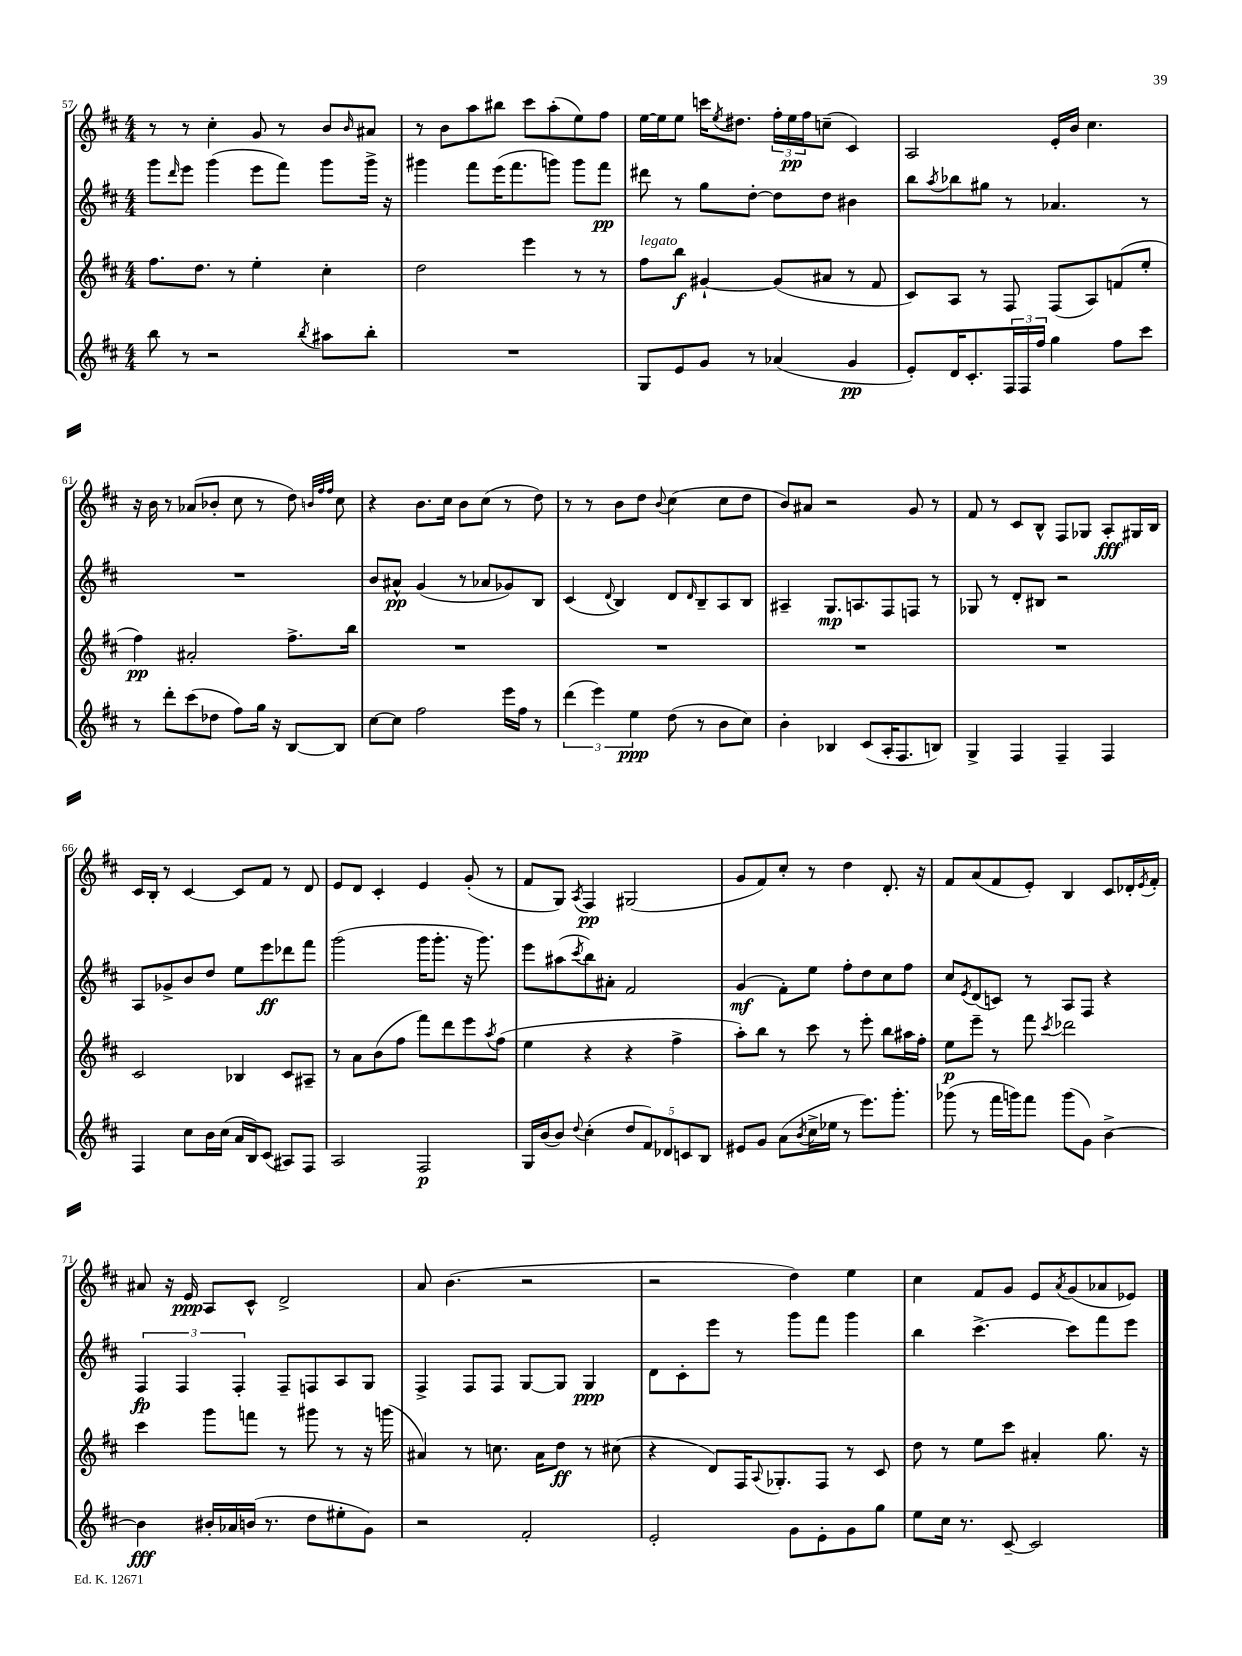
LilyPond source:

<<
\new StaffGroup <<
\new Staff = "s0" {
    \clef treble \key d \major \numericTimeSignature \time 4/4
    r8 r8 cis''4-. g'8 r8 b'8 \grace { b'16 } ais'8 |
    r8 b'8 a''8 bis''8 cis'''8 a''8-.( e''8) fis''8 |
    e''16~ e''16 e''8 c'''16 \acciaccatura { e''8 } dis''8. \tuplet 3/2 { fis''16-. e''16\pp fis''16 } c''8--( cis'4) |
    a2 e'16-. b'16 cis''4. |
    r16 b'16 r8 aes'8( bes'8-. cis''8 r8 d''8) \grace { b'32 fis''32 fis''32 } cis''8 |
    r4 b'8. cis''16 b'8 cis''8( r8 d''8) |
    r8 r8 b'8 d''8 \appoggiatura { b'8 } cis''4( cis''8 d''8 |
    b'8) ais'8 r2 g'8 r8 |
    fis'8 r8 cis'8 b8-^ fis8 ges8 a8-.\fff gis16 b16 |
    cis'16 b16-. r8 cis'4~ cis'8 fis'8 r8 d'8 |
    e'8 d'8 cis'4-. e'4 g'8-.( r8 |
    fis'8 g8) \acciaccatura { a8 } fis4\pp gis2( |
    g'8 fis'8) cis''8-. r8 d''4 d'8.-. r16 |
    fis'8 a'8( fis'8 e'8-.) b4 cis'8 des'16-. \acciaccatura { e'8 } fis'16-. |
    ais'8 r16 e'16\ppp a8 cis'8-^ d'2-> |
    a'8 b'4.( r2 |
    r2 d''4) e''4 |
    cis''4 fis'8 g'8 e'8 \acciaccatura { a'8 } g'8( aes'8 ees'8) \bar "|." |
}
\new Staff = "s1" {
    \clef treble \key d \major \numericTimeSignature \time 4/4
    g'''8 \grace { d'''16 } e'''8 g'''4( e'''8 fis'''8) g'''8 g'''16-> r16 |
    gis'''4 fis'''8 e'''16( fis'''8. g'''8) g'''8 fis'''8\pp |
    dis'''8 r8 g''8 d''8~-. d''8 d''8 bis'4 |
    b''8 \acciaccatura { a''8 } bes''8 gis''8 r8 aes'4. r8 |
    R1 |
    b'8 ais'8-^\pp g'4( r8 aes'8 ges'8) b8 |
    cis'4( \appoggiatura { d'8 } b4) d'8 \grace { d'16 } b8-- a8 b8 |
    ais4-- g8.\mp a8. fis8 f8 r8 |
    ges8 r8 d'8-. bis8 r2 |
    a8 ges'8-> b'8 d''8 e''8 e'''8\ff des'''8 fis'''8 |
    g'''2( g'''16 g'''8.-. r16 g'''8.) |
    e'''8 ais''8( \acciaccatura { cis'''8 } b''8) ais'8-. fis'2 |
    g'4\mf( fis'8-.) e''8 fis''8-. d''8 cis''8 fis''8 |
    cis''8 \acciaccatura { e'8 } d'8( c'8) r8 a8 fis8 r4 |
    \tuplet 3/2 { fis4\fp fis4 fis4-. } fis8-- f8 a8 g8 |
    fis4-> fis8 fis8 g8~ g8 g4\ppp |
    d'8 cis'8-. e'''8 r8 g'''8 fis'''8 g'''4 |
    b''4 cis'''4.~-> cis'''8 fis'''8 e'''8 \bar "|." |
}
\new Staff = "s2" {
    \clef treble \key d \major \numericTimeSignature \time 4/4
    fis''8. d''8. r8 e''4-. cis''4-. |
    d''2 e'''4 r8 r8 |
    fis''8^\markup { \italic "legato" } b''8\f gis'4~-! gis'8( ais'8 r8 fis'8 |
    cis'8) a8 r8 fis8 fis8( a8) f'8( e''8-. |
    fis''4\pp) ais'2-. fis''8.-> b''16 |
    R1 |
    R1 |
    R1 |
    R1 |
    cis'2 bes4 cis'8 ais8-- |
    r8 a'8 b'8( fis''8 fis'''8) d'''8 e'''8 \acciaccatura { a''8 } fis''8( |
    e''4 r4 r4 fis''4-> |
    a''8-.) b''8 r8 cis'''8 r8 e'''8-. b''8 ais''16 fis''16-. |
    e''8\p e'''8-- r8 fis'''8 \acciaccatura { cis'''8 } des'''2 |
    cis'''4 g'''8 f'''8 r8 gis'''8 r8 r16 g'''16( |
    ais'4) r8 c''8. ais'16 d''8\ff r8 cis''8( |
    r4 d'8) fis16 \appoggiatura { a8 } ges8.-. fis8 r8 cis'8 |
    d''8 r8 e''8 cis'''8 ais'4-. g''8. r16 \bar "|." |
}
\new Staff = "s3" {
    \clef treble \key d \major \numericTimeSignature \time 4/4
    b''8 r8 r2 \acciaccatura { b''8 } ais''8 b''8-. |
    R1 |
    g8 e'8 g'8 r8 aes'4( g'4\pp |
    e'8-.) d'16 cis'8.-. \tuplet 3/2 { fis16 fis16 fis''16 } g''4 fis''8 cis'''8 |
    r8 d'''8-. cis'''8( des''8 fis''8) g''16 r16 b8~ b8 |
    cis''8~ cis''8 fis''2 e'''16 fis''16 r8 |
    \tuplet 3/2 { d'''4( e'''4) e''4\ppp } d''8( r8 b'8 cis''8) |
    b'4-. bes4 cis'8( a16-. fis8. b8) |
    g4-> fis4 fis4-- fis4 |
    fis4 cis''8 b'16 cis''16( a'16 b16) cis'8( ais8) fis8 |
    a2 fis2\p |
    g16 b'16( b'8) \appoggiatura { d''8 } cis''4-.( \tuplet 5/4 { d''8 fis'8) des'8 c'8 b8 } |
    eis'8 g'8 a'8( \acciaccatura { b'8 } cis''16-> ees''16 r8 e'''8.) g'''8.-. |
    ges'''8( r8 fis'''16 g'''16) fis'''8 g'''8( g'8) b'4~-> |
    b'4\fff bis'16-. aes'16 b'16( r8. d''8 eis''8-. g'8) |
    r2 fis'2-. |
    e'2-. g'8 e'8-. g'8 g''8 |
    e''8 cis''16 r8. cis'8~-- cis'2 \bar "|." |
}
>>
>>
\layout { \context { \Score currentBarNumber = #57 } }
